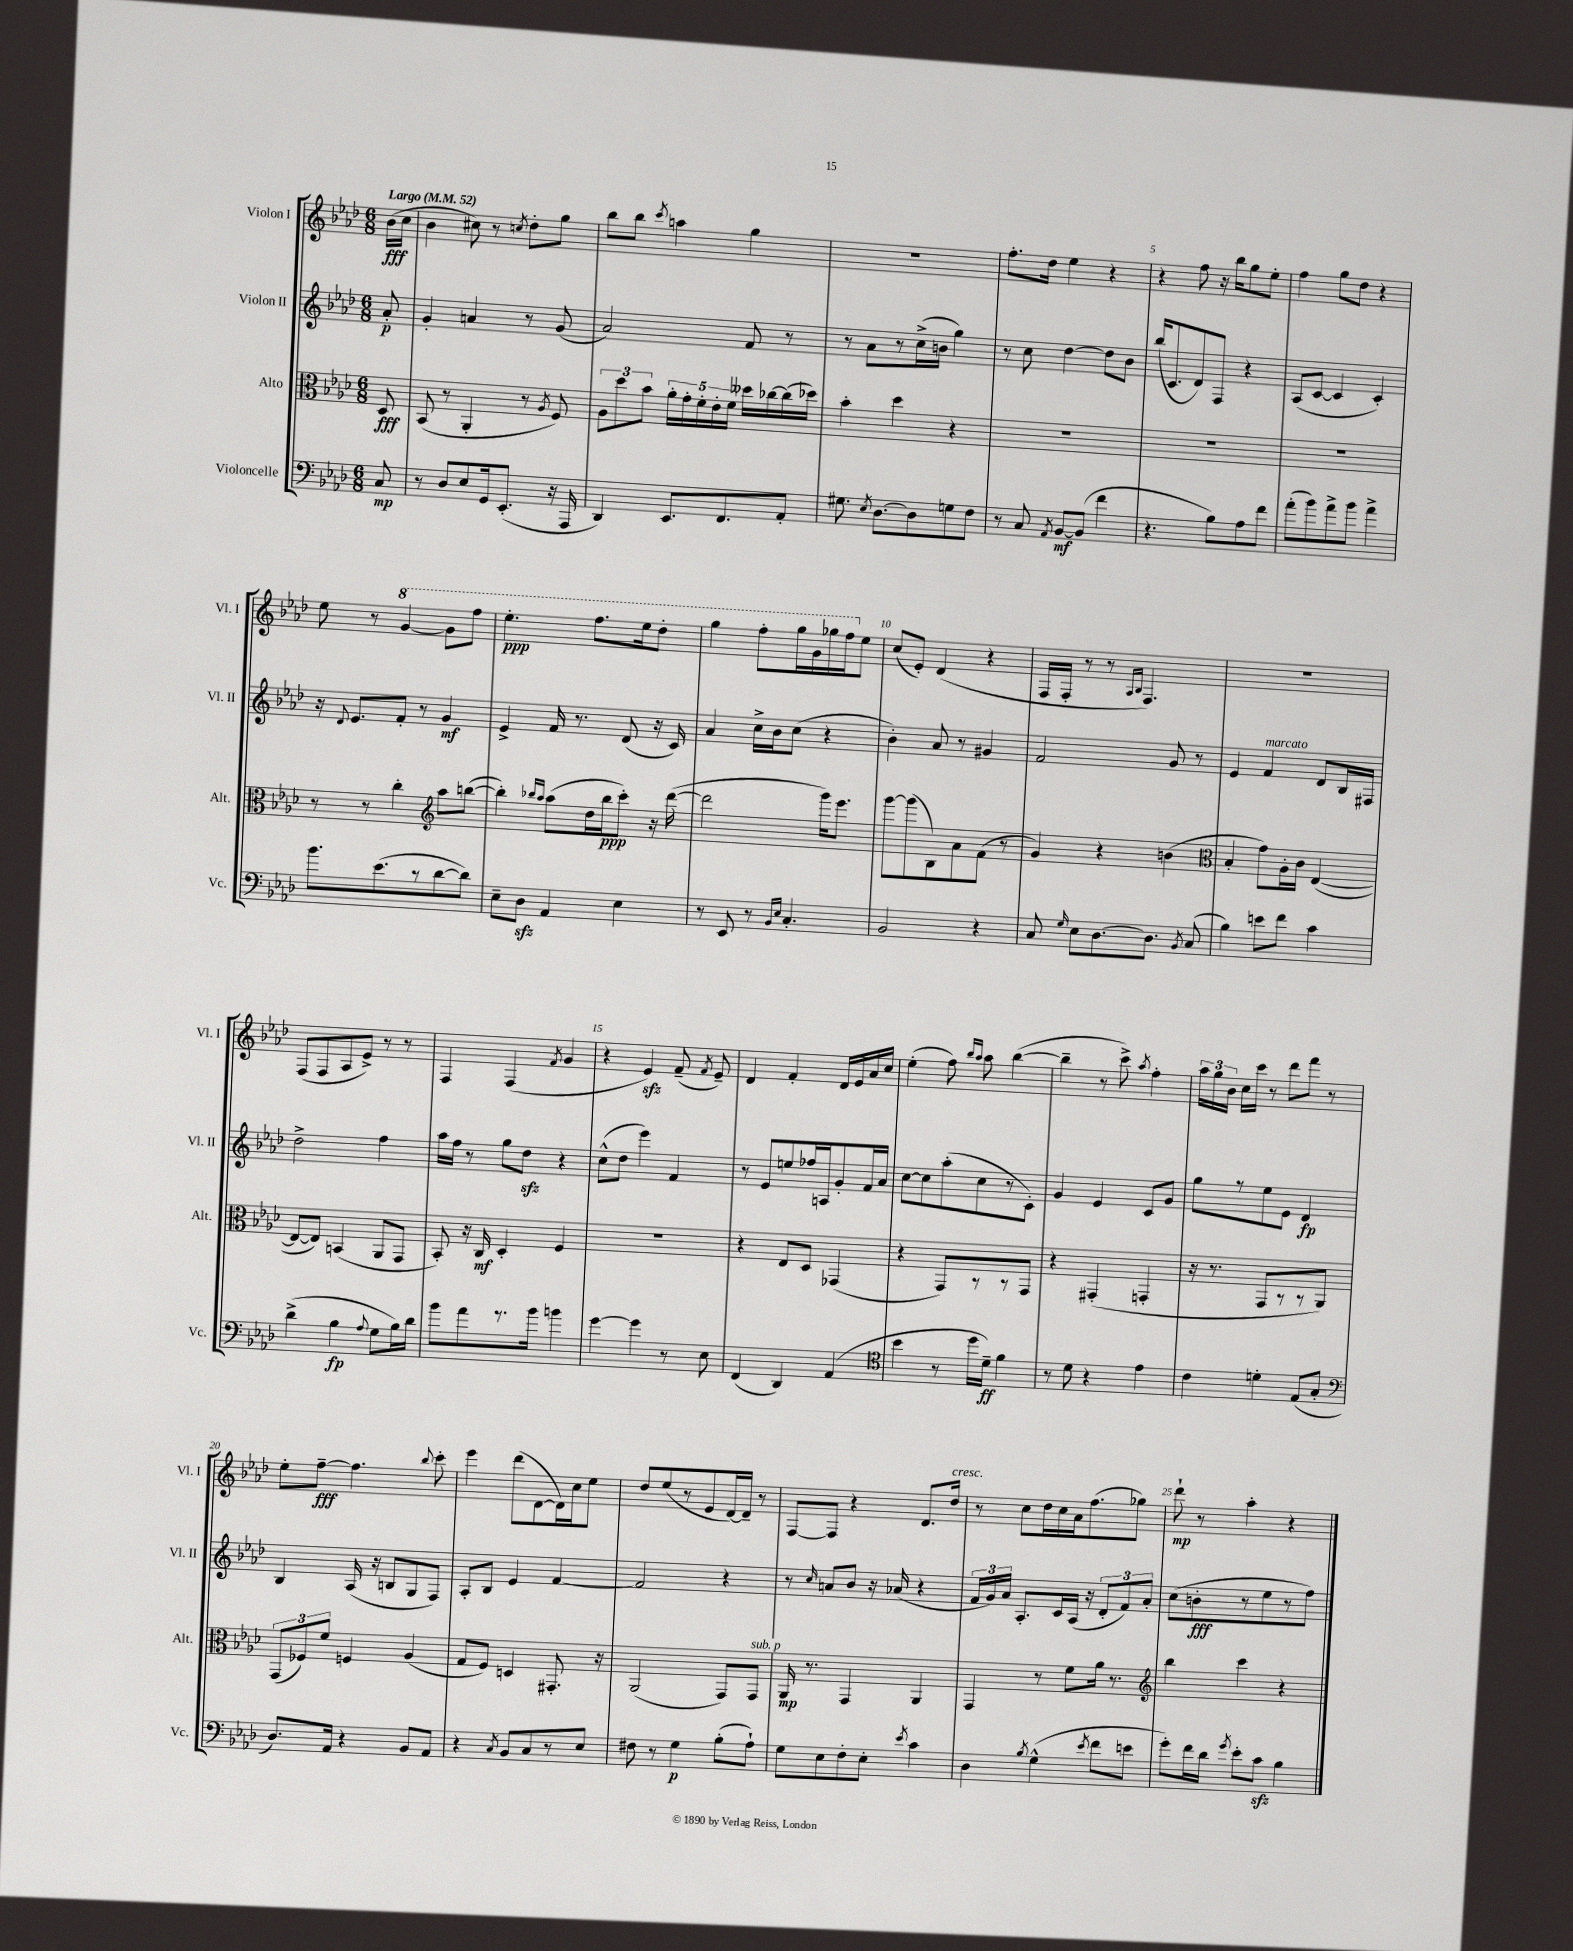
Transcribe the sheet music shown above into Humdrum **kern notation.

**kern	**kern	**kern	**kern
*staff4	*staff3	*staff2	*staff1
*clefF4	*clefC3	*clefG2	*clefG2
*k[b-e-a-d-]	*k[b-e-a-d-]	*k[b-e-a-d-]	*k[b-e-a-d-]
*M6/8	*M6/8	*M6/8	*M6/8
*MM52	*MM52	*MM52	*MM52
8C	8D-	8a-'	(16b-
.	.	.	16cc
=	=	=	=
8r	(8BB-	4g'	4b-
8D-	8r	.	.
8E-	4AA-'	4a	8cc#)
16GG	.	.	8r
(8.EE-'	.	.	.
.	.	.	8qcc
.	8r	8r	8dd-'
.	8qA-	.	.
16r	8F)	(8g	8gg
16AAA-	.	.	.
=	=	=	=
4DD-)	12A-	2a-)	8bb-
.	12dd-	.	.
.	.	.	8bb-
.	12b-	.	.
.	.	.	8qccc
8.EE-	20a-'	.	4aa
.	20g'	.	.
.	20f'	.	.
.	20e-'	.	.
8.FF	.	.	.
.	20f	.	.
.	16dd--	8f	4gg
.	[16cc-	.	.
8AA-'	(16cc-]	8r	.
.	16dd-)	.	.
=	=	=	=
8.G#	4b-'	8r	2.r
.	.	8a-	.
8qE-	.	.	.
[8.D-	.	.	.
.	4dd-	8r	.
8D-]	.	(16cc^	.
.	.	16b	.
8G	4r	4gg)	.
8F	.	.	.
=	=	=	=
8r	2.r	8r	8.ff'
8C	.	8cc	.
.	.	.	16dd-
8qAA-	.	.	.
[8BB-	.	[4dd-	4ee-
(8BB-]	.	.	.
4f	.	8dd-]	4r
.	.	8b-	.
=	=	=	=
4.r	2.r	(16bb-	4r
.	.	8.c	.
.	.	8d-)	8ff
8B-)	.	8F	16r
.	.	.	16bb-
8A-	.	4r	8gg
8f	.	.	8ee-'
=	=	=	=
(8a-'	2.r	(8A-	4ff
8b-)	.	[8c	.
8a-^	.	4c]	8gg
8b-	.	.	8dd-
4a-^	.	4c')	4r
=	=	=	=
8.b-	8r	16r	8ee-
.	.	8qqd-	.
.	.	8.e-	.
.	8r	.	8r
(8.e-	.	.	.
.	4cc'	8f'	[4gg
8r	.	8r	.
*	*clefG2	*	*
[8d-	8aa-	4g	8gg]
8d-])	([8bb	.	8fff
=	=	=	=
8E-~	4bb'])	4e-^	4.eee-'
8D-	.	.	.
.	16qqbb-	.	.
.	16qqaa-	.	.
4AA-	(8aa-	16f	.
.	.	8.r	.
.	16dd-	.	8.fff
.	16bb-	.	.
4E-	8ccc')	(8d-	.
.	.	.	16eee-
.	16r	16r	8ddd-'
.	([16ddd-	16c)	.
=	=	=	=
8r	2ddd-]	4a-	4ggg
8EE-	.	.	.
8r	.	16cc^	8fff'
.	.	16b-	.
16qqBB-	.	.	.
16qqE-	.	.	.
4.C'	.	(8cc	16ggg
.	.	.	16gg
.	16ggg)	4r	16ggg-
.	8.eee-	.	16fff
.	.	.	8ee-
=	=	=	=
2BB-	[8ggg	4b-')	(8cc
.	(8ggg]	.	8e-')
.	8B-)	8a-	(4d-
.	8a-	8r	.
4r	(8f	4g#	4r
.	8r	.	.
=	=	=	=
8C	4g)	2f	16F
.	.	.	16F'
16qqG	.	.	.
8E-	.	.	8r
[8.D-	4r	.	8r
.	.	.	16qqA-
.	.	.	16qqB-
.	.	.	4.F)
8.D-]	.	.	.
.	(4b	8g	.
8qBB-	.	.	.
(8C	.	8r	.
=	=	=	=
*	*clefC3	*	*
4B-)	4B-'	4e-	2.r
8e	8g)	4f	.
8f	16A-'	.	.
.	16c	.	.
4c	([4E-	8d-	.
.	.	16B-	.
.	.	16F#	.
=	=	=	=
(4d-^	8E-_	2dd-^	(8F
.	8E-])	.	8F
4B-	(4BB	.	8A-
.	.	.	8e-^)
8qqA-	.	.	.
8G	8AA-	4ff	8r
16B-)	8GG	.	8r
16d-	.	.	.
=	=	=	=
8b-	8BB-')	16aa-	4F
.	.	16ff	.
8a-	16r	8r	.
.	16C	.	.
8.r	4D-'	8gg	(4F
.	.	8dd-	.
16b-	.	.	.
.	.	.	8qf
4b	4F	4r	4g
=	=	=	=
[4g	2.r	(8cc^^	4r
.	.	8dd-	.
4g]	.	4eee-)	4e-)
8r	.	4f	(8f~
.	.	.	8qf
8E-	.	.	8e-~)
=	=	=	=
(4FF	4r	8r	4d-
.	.	8e-	.
4DD-)	8E-	8ee	4f'
.	8D-	16ff-	.
.	.	16A	.
(4AA-	(4GG-	8g'	16d-
.	.	.	16e-
.	.	16f	16a-
.	.	16a-	16cc
=	=	=	=
*clefC4	*	*	*
4b-	4r	[8cc	(4ee-'
.	.	8cc]	.
8r	8GG)	(8aa-'	8ff)
.	.	.	16qqbb-
.	.	.	16qqaa-
16dd-	8r	8cc	8aa-
16d-~)	.	.	.
4f	8r	8r	([4bb-
.	8GG	8c')	.
=	=	=	=
8r	4r	4g	4bb-~]
8d-	.	.	.
4r	(4GG#'	4e-	8r
.	.	.	8ccc^)
.	.	.	8qaa-
4e-	4GG'	8c	4ff'
.	.	8g	.
=	=	=	=
4c	16r	8gg	24aa-
.	.	.	24gg
.	8.r	.	.
.	.	.	24b-
.	.	8r	16cc
.	.	.	16ccc
4d'	8GG	8ee-	8r
.	8r	8e-	8ddd-
(8E-	8r	4d-	8fff
8G'	8AA-)	.	8r
=	=	=	=
*clefF4	*	*	*
8.D-)	(12GG	4B-	8ee-'
.	12F-)	.	.
.	.	.	[8ff~
.	12f	.	.
16AA-	.	.	.
4r	4F	(16A-	4.ff]
.	.	16r	.
.	.	8B	.
8BB-	(4A-	8G	.
.	.	.	8qqbb-
8AA-	.	8F)	8ccc'
=	=	=	=
4r	8G	8A-'	4eee-
.	8F)	8B-	.
8qC	.	.	.
8BB-	4D	4e-	(8ddd-
8C	.	.	[8d-
8r	8.GG#'	[4f	16d-])
.	.	.	16cc
8E-	.	.	8ee-
.	16r	.	.
=	=	=	=
8F#	(2AA-	2f]	8dd-
8r	.	.	(8ee-
4G	.	.	8r
.	.	.	8e-
(8B-'	8GG)	4r	[16d-)
.	.	.	16d-~]
8A-`)	8GG	.	8r
=	=	=	=
8G	16AA-	8r	[8F
.	8.r	.	.
.	.	16qqcc	.
8E-	.	8a	8F]
8F'	4GG	8b-	4r
8E-'	.	16r	.
.	.	(16a-	.
8qe-	.	.	.
4c	4AA-	4r	8.d-
.	.	.	16dd-
=	=	=	=
4D-	4GG	24f	8r
.	.	24g)	.
.	.	24a-	.
.	.	8.A-'	8cc
8qB-	.	.	.
(4G^^	8r	.	16dd-
.	.	16c	16cc
.	8f	(16A-	16a-
.	.	16r	(8.ff
8qe-	.	.	.
8f	16a-	12d-'	.
.	8.r	.	.
.	.	12f)	.
8e	.	.	8gg-)
.	.	12a-'	.
=	=	=	=
*	*clefG2	*	*
8g')	4bb-	(8cc	8ddd-`
16f	.	8b'	8r
16d-	.	.	.
8qg	.	.	.
8e-'	4ccc	8r	4aa-'
8c	.	8ee-	.
4B-	4r	8r	4r
.	.	8ff)	.
==	==	==	==
*-	*-	*-	*-
